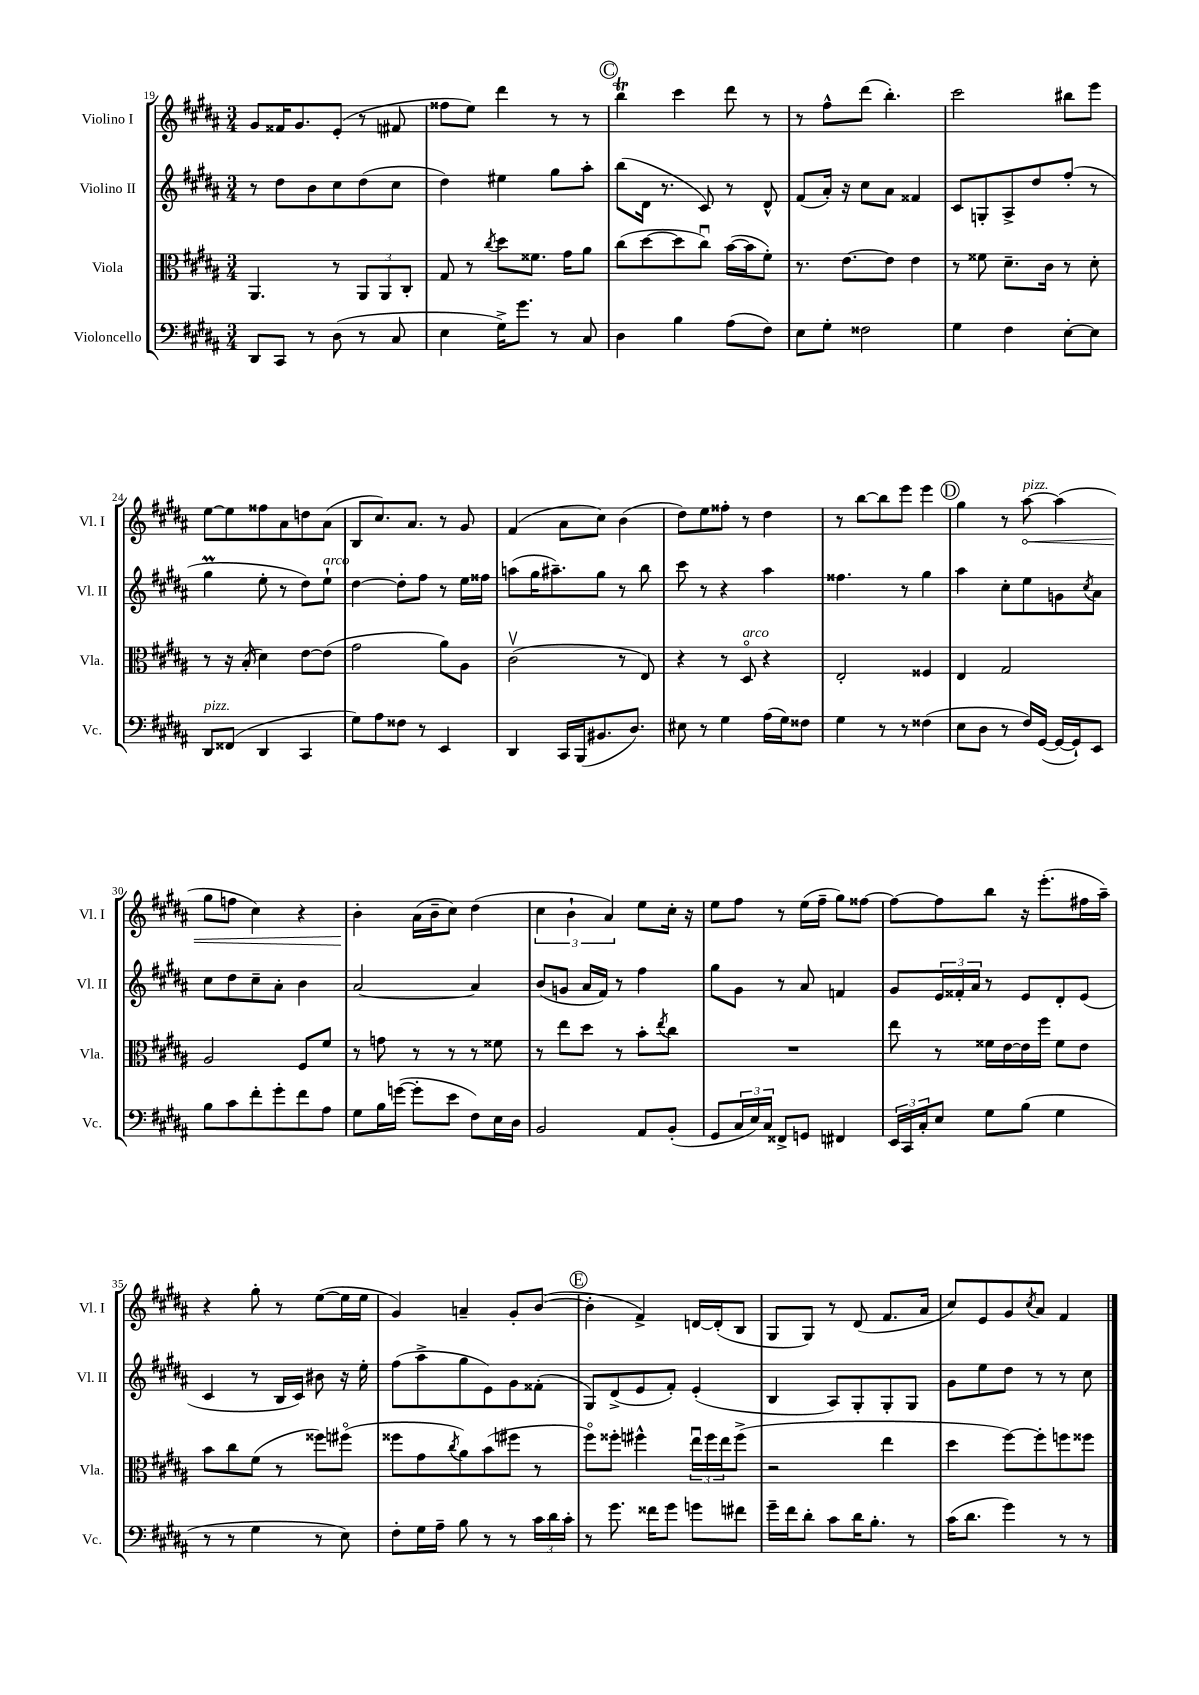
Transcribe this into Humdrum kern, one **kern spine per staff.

**kern	**kern	**kern	**kern
*staff4	*staff3	*staff2	*staff1
*clefF4	*clefC3	*clefG2	*clefG2
*k[f#c#g#d#a#]	*k[f#c#g#d#a#]	*k[f#c#g#d#a#]	*k[f#c#g#d#a#]
*M3/4	*M3/4	*M3/4	*M3/4
8DD#	4.AA#	8r	8g#
8CC#	.	8dd#	16f##
.	.	.	8.g#
8r	.	8b	.
(8D#	8r	8cc#	(8e'
8r	12AA#	(8dd#	8r
.	12AA#	.	.
8C#	.	8cc#	8f#
.	12C#'	.	.
=	=	=	=
4E	8G#	4dd#)	8ff##
.	8r	.	8ee)
.	8qcc#	.	.
16G#^)	8dd#	4ee#	4ddd#
8.g#	.	.	.
.	8.f##	.	.
8r	.	8gg#	8r
.	16g#	.	.
8C#	8a#	8aa#'	8r
=	=	=	=
4D#	(8cc#	(8bb	4bb
.	[8dd#	16d#	.
.	.	8.r	.
4B	8dd#]	.	4ccc#
.	8cc#u)	8c#)	.
(8A#	([16b	8r	8ddd#
.	16b]	.	.
8F#)	8f#')	8d#^^	8r
=	=	=	=
8E	8.r	(8f#	8r
8G#'	.	16a#')	8ff#^^
.	[8.e	16r	.
2F##	.	8cc#	(8ddd#
.	8e]	8a#	4.bb')
.	4e	4f##	.
=	=	=	=
4G#	8r	8c#	2ccc#
.	8f##	8G'	.
4F#	8.d#~	8A#^	.
.	.	8dd#	.
.	16c#	.	.
[8E'	8r	(8ff#'	8bb#
8E]	8d#'	8r	8eee
=	=	=	=
8DD#	8r	4gg#	[8ee
(8FF##	16r	.	8ee]
.	(16B'	.	.
4DD#	4d#)	8ee'	8ff##
.	.	8r	8a#
4CC#	[8e	8dd#)	8dd
.	(8e]	8ee`	(8a#
=	=	=	=
8G#)	2g#	[4dd#	8B
8A#	.	.	8.cc#)
8F##	.	8dd#']	.
.	.	.	8.a#
8r	.	8ff#	.
4EE	8a#)	8r	8r
.	8A#	16ee	8g#
.	.	16ff##	.
=	=	=	=
4DD#	(2c#v	(8aa	(4f#
.	.	16gg#	.
.	.	8.aa#~)	.
16CC#	.	.	8a#
(16BBB	.	.	.
8.BB#	.	8gg#	8cc#)
.	8r	8r	(4b
8.D#)	.	.	.
.	8E)	8bb	.
=	=	=	=
8E#	4r	8ccc#	8dd#)
8r	.	8r	8ee
4G#	8r	4r	8ff##'
.	8D#o	.	8r
(16A#	4r	4aa#	4dd#
16G#)	.	.	.
8F##	.	.	.
=	=	=	=
4G#	2E'	4.ff##	8r
.	.	.	[8bb
8r	.	.	8bb]
8r	.	8r	8eee
(4F##	4F##	4gg#	4eee
=	=	=	=
8E	4E	4aa#	4gg#
8D#	.	.	.
8r	2G#	8cc#'	8r
16F#)	.	8ee	[8aa#
([16GG#	.	.	.
16GG#_	.	8g	(4aa#]
16GG#`])	.	.	.
.	.	8qcc#	.
8EE	.	8a#	.
=	=	=	=
8B	2A#	8cc#	8gg#
8c#	.	8dd#	8ff
8f#'	.	8cc#~	4cc#)
8g#'	.	8a#'	.
8f#	8F#	4b	4r
8A#	8f#	.	.
=	=	=	=
8G#	8r	[2a#	4b'
16B	8g	.	.
([16g	.	.	.
8g']	8r	.	(16a#
.	.	.	16b~
8e	8r	.	8cc#)
8F#)	8r	4a#]	(4dd#
16E	8f##	.	.
16D#	.	.	.
=	=	=	=
2BB	8r	(8b	6cc#
.	8ee	8g	.
.	.	.	6b`
.	8dd#	16a#	.
.	.	16f#)	.
.	.	.	6a#)
.	8r	8r	.
8AA#	8b'	4ff#	8ee
.	8qee	.	.
(8BB'	8cc#	.	16cc#'
.	.	.	16r
=	=	=	=
8GG#	2.r	8gg#	8ee
24C#	.	8g#	8ff#
24E)	.	.	.
24C#	.	.	.
8FF##^	.	8r	8r
8GG	.	8a#	(16ee
.	.	.	16ff#~
4FF#	.	4f	8gg#)
.	.	.	[8ff##
=	=	=	=
24EE	8ee	8g#	8ff##_
24CC#	.	.	.
24C#'	.	.	.
8E	8r	24e	8ff##]
.	.	24f##'	.
.	.	24a#	.
8G#	16f##	8r	8bb
.	[16e	.	.
(8B	16e]	8e	16r
.	16ff#	.	(8.eee'
4G#	8f##	8d#'	.
.	8e	(8e	16ff#
.	.	.	16aa#~)
=	=	=	=
8r	8b	4c#	4r
8r	8cc#	.	.
4G#	(8f#	8r	8gg#'
.	8r	16B	8r
.	.	16c#)	.
8r	8ff##)	8b#	([8ee
8E)	(8ff#o	16r	16ee]
.	.	16ee'	16ee
=	=	=	=
8F#'	8ff##	(8ff#	4g#)
16G#	8g#	8aa#^	.
16A#~	.	.	.
.	8qcc#	.	.
8B	8a#)	8gg#	4a~
8r	(8b	8e)	.
8r	8ff#	8g#	8g#'
24c#	8r	(8f##'	([8b
24d#	.	.	.
24c#'	.	.	.
=	=	=	=
8r	8ff#o)	8G#)	4b']
8.g#	8ff##'	(8d#^	.
.	4ff#^^	8e	4f#^)
16f##	.	.	.
8g#	.	8f#')	.
8g	24eeu	(4e'	[16d
.	24ff#	.	.
.	.	.	(16d']
.	24ee	.	.
8f#	(8ff#^	.	8B
=	=	=	=
16g#~	2r	4B	8G#
16f#	.	.	.
8d#'	.	.	8G#)
8c#	.	8A#)	8r
16d#	.	8G#'	(8d#
8.B'	.	.	.
.	4ee	8G#'	8.f#
8r	.	8G#	.
.	.	.	16a#
=	=	=	=
(16c#	4dd#	8g#	8cc#)
8.d#	.	.	.
.	.	8ee	8e
4g#)	[8ff#)	8dd#	8g#
.	.	.	8qcc#
.	8ff#']	8r	8a#
8r	8ff	8r	4f#
8r	8ff##	8cc#	.
==	==	==	==
*-	*-	*-	*-
